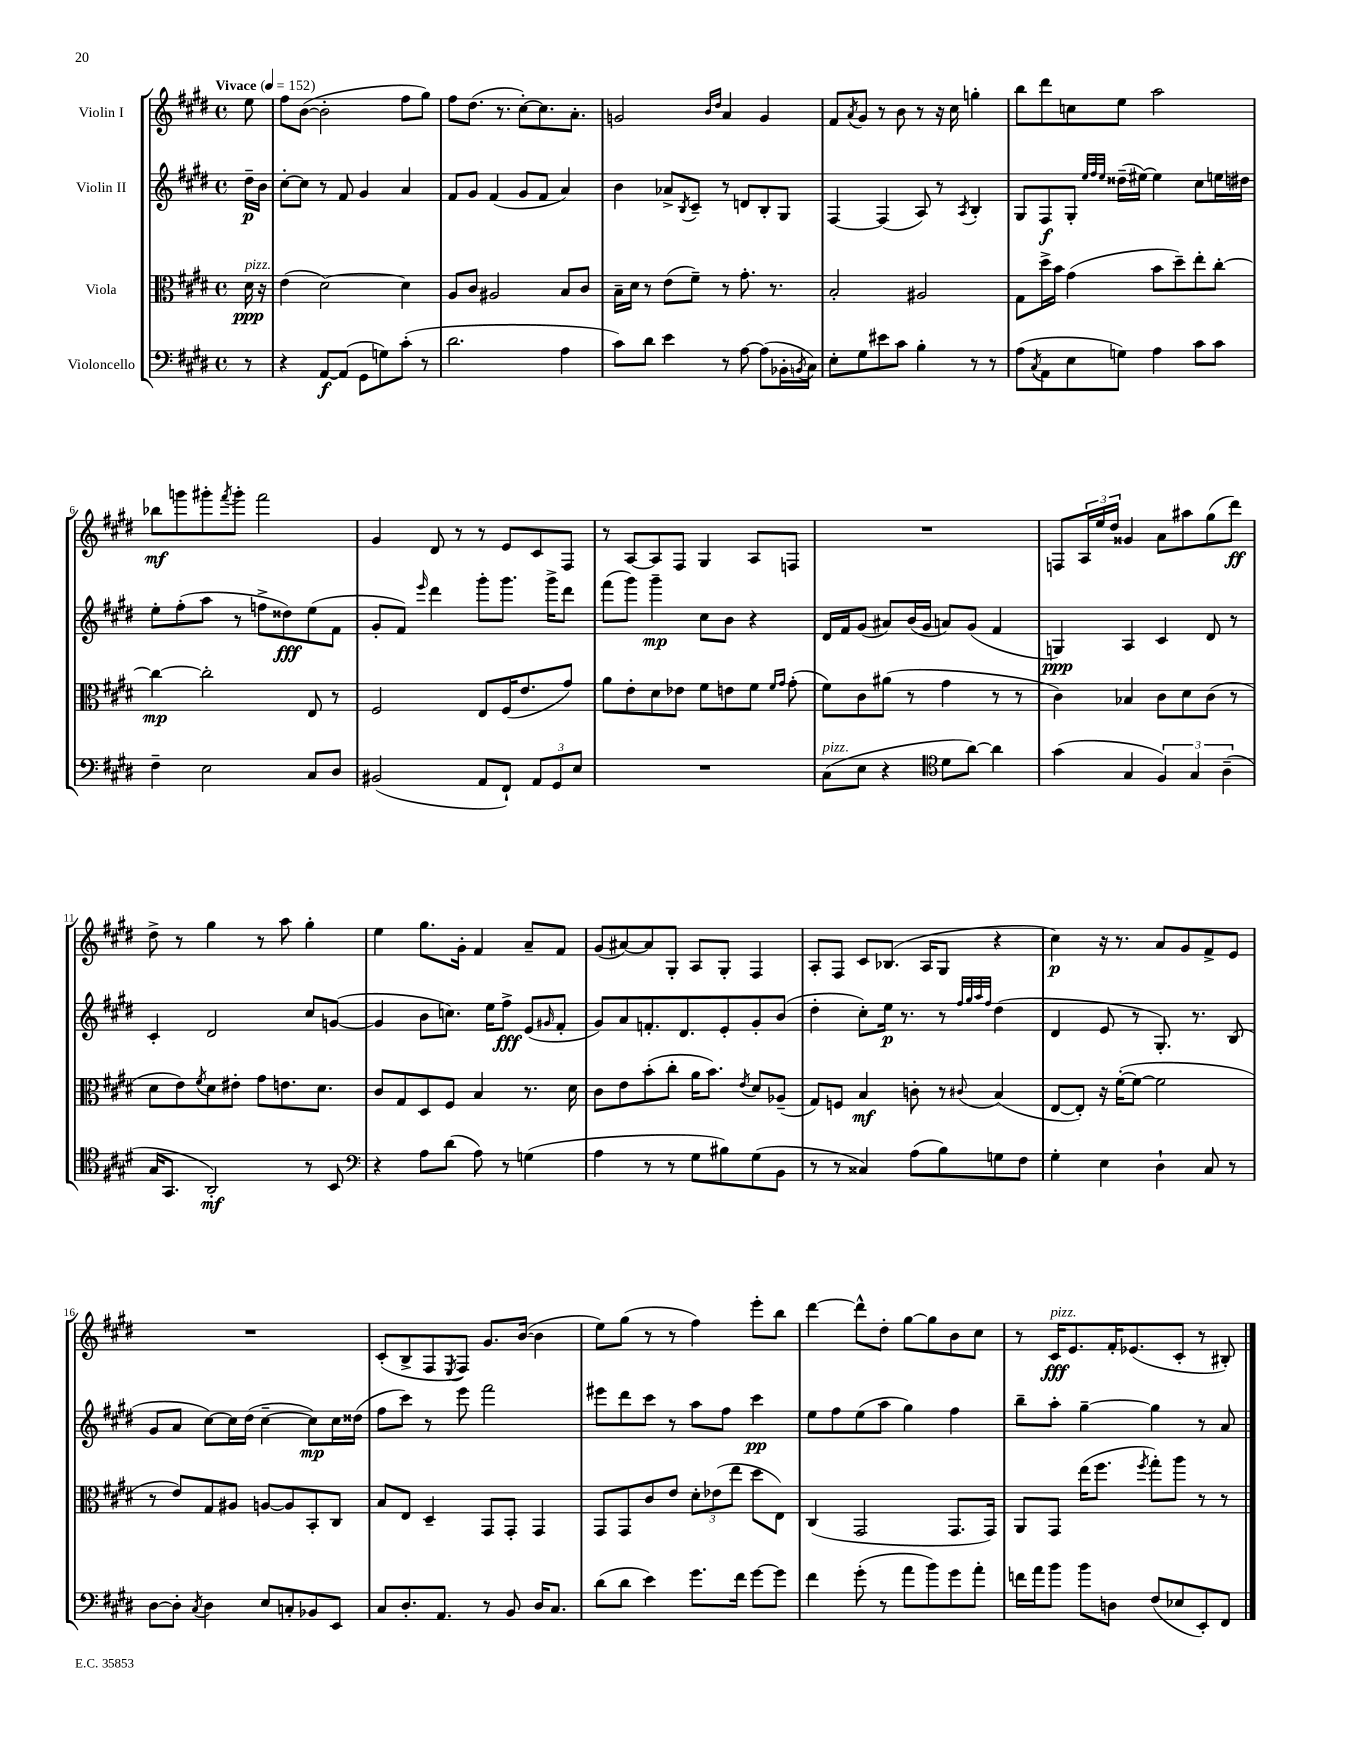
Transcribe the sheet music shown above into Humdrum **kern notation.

**kern	**kern	**kern	**kern
*staff4	*staff3	*staff2	*staff1
*clefF4	*clefC3	*clefG2	*clefG2
*k[f#c#g#d#]	*k[f#c#g#d#]	*k[f#c#g#d#]	*k[f#c#g#d#]
*M4/4	*M4/4	*M4/4	*M4/4
*met(c)	*met(c)	*met(c)	*met(c)
*MM152	*MM152	*MM152	*MM152
8r	16d#	16dd#~	8ee
.	16r	16b	.
=	=	=	=
4r	(4e	[8cc#'	8ff#
.	.	8cc#]	([8b
[8AA	[2d#)	8r	2b']
(8AA]	.	8f#	.
8GG#	.	4g#	.
8G)	.	.	.
(8c#'	4d#]	4a	8ff#
8r	.	.	8gg#)
=	=	=	=
2.d#	8A	8f#	8ff#
.	8c#	8g#	(8.dd#
.	2A#	(4f#	.
.	.	.	8.r
.	.	8g#	[8cc#')
.	.	8f#	8.cc#]
4A	8B	4a)	.
.	.	.	8.a'
.	8c#	.	.
=	=	=	=
8c#)	16B~	4b	2g
.	16d#	.	.
8d#	8r	.	.
4e	(8e	8a-^	.
.	.	8qB	.
.	8f#~)	8c#~	.
.	.	.	16qqb
.	.	.	16qqdd#
8r	8r	8r	4a
[8A	8.g#'	8d	.
(8A]	.	8B'	4g
.	8.r	.	.
16BB-'	.	8G#	.
8qBB	.	.	.
16C#)	.	.	.
=	=	=	=
8E'	2B'	[4F#	8f#
.	.	.	8qa
8G#	.	.	8g#
8e#	.	(4F#]	8r
8c#	.	.	8b
4B'	2A#	8A)	8r
.	.	8r	16r
.	.	.	16cc#
.	.	8qA	.
8r	.	4B'	4gg'
8r	.	.	.
=	=	=	=
(8A	8G#	8G#	8bb
8qC#	.	.	.
8AA	16dd#^	8F#	8ddd#
.	16b	.	.
8E	(4g#	8G#'	8cc
.	.	32qqee	.
.	.	32qqff#	.
.	.	32qqee	.
8G)	.	(16dd##~	8ee
.	.	[16ee#)	.
4A	8b	4ee#]	2aa
.	8dd#~)	.	.
8c#	8ee'	8cc#	.
8c#	[8cc#'	16ee	.
.	.	16dd#	.
=	=	=	=
4F#~	4cc#_	8ee'	8bb-
.	.	(8ff#'	8ggg
2E	2cc#']	8aa	8ggg#'
.	.	.	8qfff#
.	.	8r	8ggg#'
.	.	8ff^	2fff#
.	.	8dd##)	.
8C#	8E	(8ee	.
8D#	8r	8f#	.
=	=	=	=
(2BB#	2F#	8g#'	4g#
.	.	8f#)	.
.	.	16qqeee	.
.	.	4ddd#	8d#
.	.	.	8r
8AA	8E	8ggg#'	8r
8FF#`)	(16F#	8.ggg#	8e
.	8.e	.	.
12AA	.	.	8c#
.	.	16ggg#^	.
12GG#	.	.	.
.	8g#)	8ddd#	8F#
12E	.	.	.
=	=	=	=
1r	8a	(8fff#	8r
.	8e'	8ggg#)	[8A
.	8d#	4ggg#~	8A]
.	8e-	.	8F#
.	8f#	8cc#	4G#
.	8e	8b	.
.	8f#	4r	8A
.	16qqf#	.	.
.	16qqg#	.	.
.	(8g#'	.	8F
=	=	=	=
(8C#	8f#)	16d#	1r
.	.	16f#	.
8E	8c#	(8g#	.
4r	(8a#	8a#)	.
.	8r	(16b	.
.	.	16g#	.
*clefC4	*	*	*
8d#	4g#	8a)	.
[8a)	.	(8g#	.
4a]	8r	4f#	.
.	8r	.	.
=	=	=	=
(4g#	4c#)	4G)	8F
.	.	.	24A
.	.	.	24ee
.	.	.	24dd#
4G#	4B-	4A	4g##
6F#)	8c#	4c#	8a
.	8d#	.	8aa#
6G#	.	.	.
.	(8c#	8d#	(8gg#
(6A~	.	.	.
.	8r	8r	8ddd#)
=	=	=	=
16G#	8d#	4c#'	8dd#^
8.GG#	.	.	.
.	8e)	.	8r
.	8qf#	.	.
2AA')	8d#	2d#	4gg#
.	8e#'	.	.
.	8g#	.	8r
.	8.e	.	8aa
8r	.	8cc#	4gg#'
.	8.d#	.	.
8BB	.	([8g	.
=	=	=	=
*clefF4	*	*	*
4r	8c#	4g]	4ee
.	8G#	.	.
8A	8D#	8b	8.gg#
(8d#	8F#	8.cc)	.
.	.	.	16g#'
8A)	4B	.	4f#
.	.	16ee	.
8r	.	8ff#^	.
(4G	8.r	(8e	8a~
.	.	16qqg#	.
.	.	8f#'	8f#
.	16d#	.	.
=	=	=	=
4A	8c#	8g#)	(8g#
.	8e	8a	[8a#)
8r	(8b'	8.f'	8a#]
8r	8cc#'	.	8G#'
.	.	8.d#	.
8G#	16a	.	8A
.	8.b)	.	.
8B#)	.	8e'	8G#'
.	8qe	.	.
(8G#	8d#	8g#'	4F#
8BB	(8A-~	(8b	.
=	=	=	=
8r	8G#)	4dd#'	8A'
8r	8F	.	8F#
4C##)	4B	8cc#')	8c#
.	.	16ee	(8.B-
.	.	8.r	.
(8A	8c'	.	.
.	.	.	16A
8B)	8r	8r	8G#
.	.	32qqff#	.
.	.	32qqgg#	.
.	.	32qqaa	.
.	8qqc#	32qqff#	.
8G	(4B	(4dd#	4r
8F#	.	.	.
=	=	=	=
4G#'	[8E	4d#	4cc#)
.	8E'])	.	.
4E	16r	8e	16r
.	([16f#'	.	8.r
.	8f#_	8r	.
4D#`	2f#]	8.G#')	8a
.	.	.	8g#
.	.	8.r	.
8C#	.	.	8f#^
8r	.	(8B	8e
=	=	=	=
[8D#	8r	8g#	1r
8D#']	8e)	8a	.
8qC#	.	.	.
4D#	8G#	[8cc#)	.
.	8A#	16cc#]	.
.	.	(16dd#	.
8E	[8A	[4cc#~	.
8C'	8A]	.	.
8BB-	8BB'	8cc#])	.
8EE	8C#	16cc#	.
.	.	(16dd##	.
=	=	=	=
8C#	8B	8ff#	(8c#'
8.D#'	8E	8ccc#)	8B^
.	4D#~	8r	8F#
8.AA	.	.	.
.	.	.	8qE
.	.	8eee	8F#)
8r	8GG#	2fff#	8.g#
8BB	8GG#'	.	.
.	.	.	([16b
16D#	4GG#	.	4b]
8.C#	.	.	.
=	=	=	=
(8d#	8GG#	8eee#	8ee)
8d#	8GG#	8ddd#	(8gg#
4e)	8c#	8ccc#	8r
.	8e	8r	8r
8.g#	12d#'	8aa	4ff#)
.	(12e-	.	.
.	.	8ff#	.
.	12ee	.	.
16f#	.	.	.
[8g#	8dd#	4ccc#	8eee'
8g#]	8E)	.	8bb
=	=	=	=
4f#	(4C#	8ee	[4ddd#
.	.	8ff#	.
(8g#'	2GG#	(8ee	8ddd#^^]
8r	.	8aa	8dd#'
8a	.	4gg#)	[8gg#
8b)	.	.	8gg#]
8g#	8.GG#	4ff#	8b
8a'	.	.	8cc#
.	16GG#)	.	.
=	=	=	=
16f	8AA	8bb~	8r
16a	.	.	.
8b	8GG#	8aa'	16c#
.	.	.	8.e
8b	(16ee	[4gg#~	.
.	8.ff#	.	.
8D	.	.	16f#'
.	.	.	(8.e-
.	8qff#	.	.
(8F#	8gg#')	4gg#]	.
8E-	8aa	.	8c#'
8EE')	8r	8r	8r
8FF#	8r	8a	8B#')
==	==	==	==
*-	*-	*-	*-
